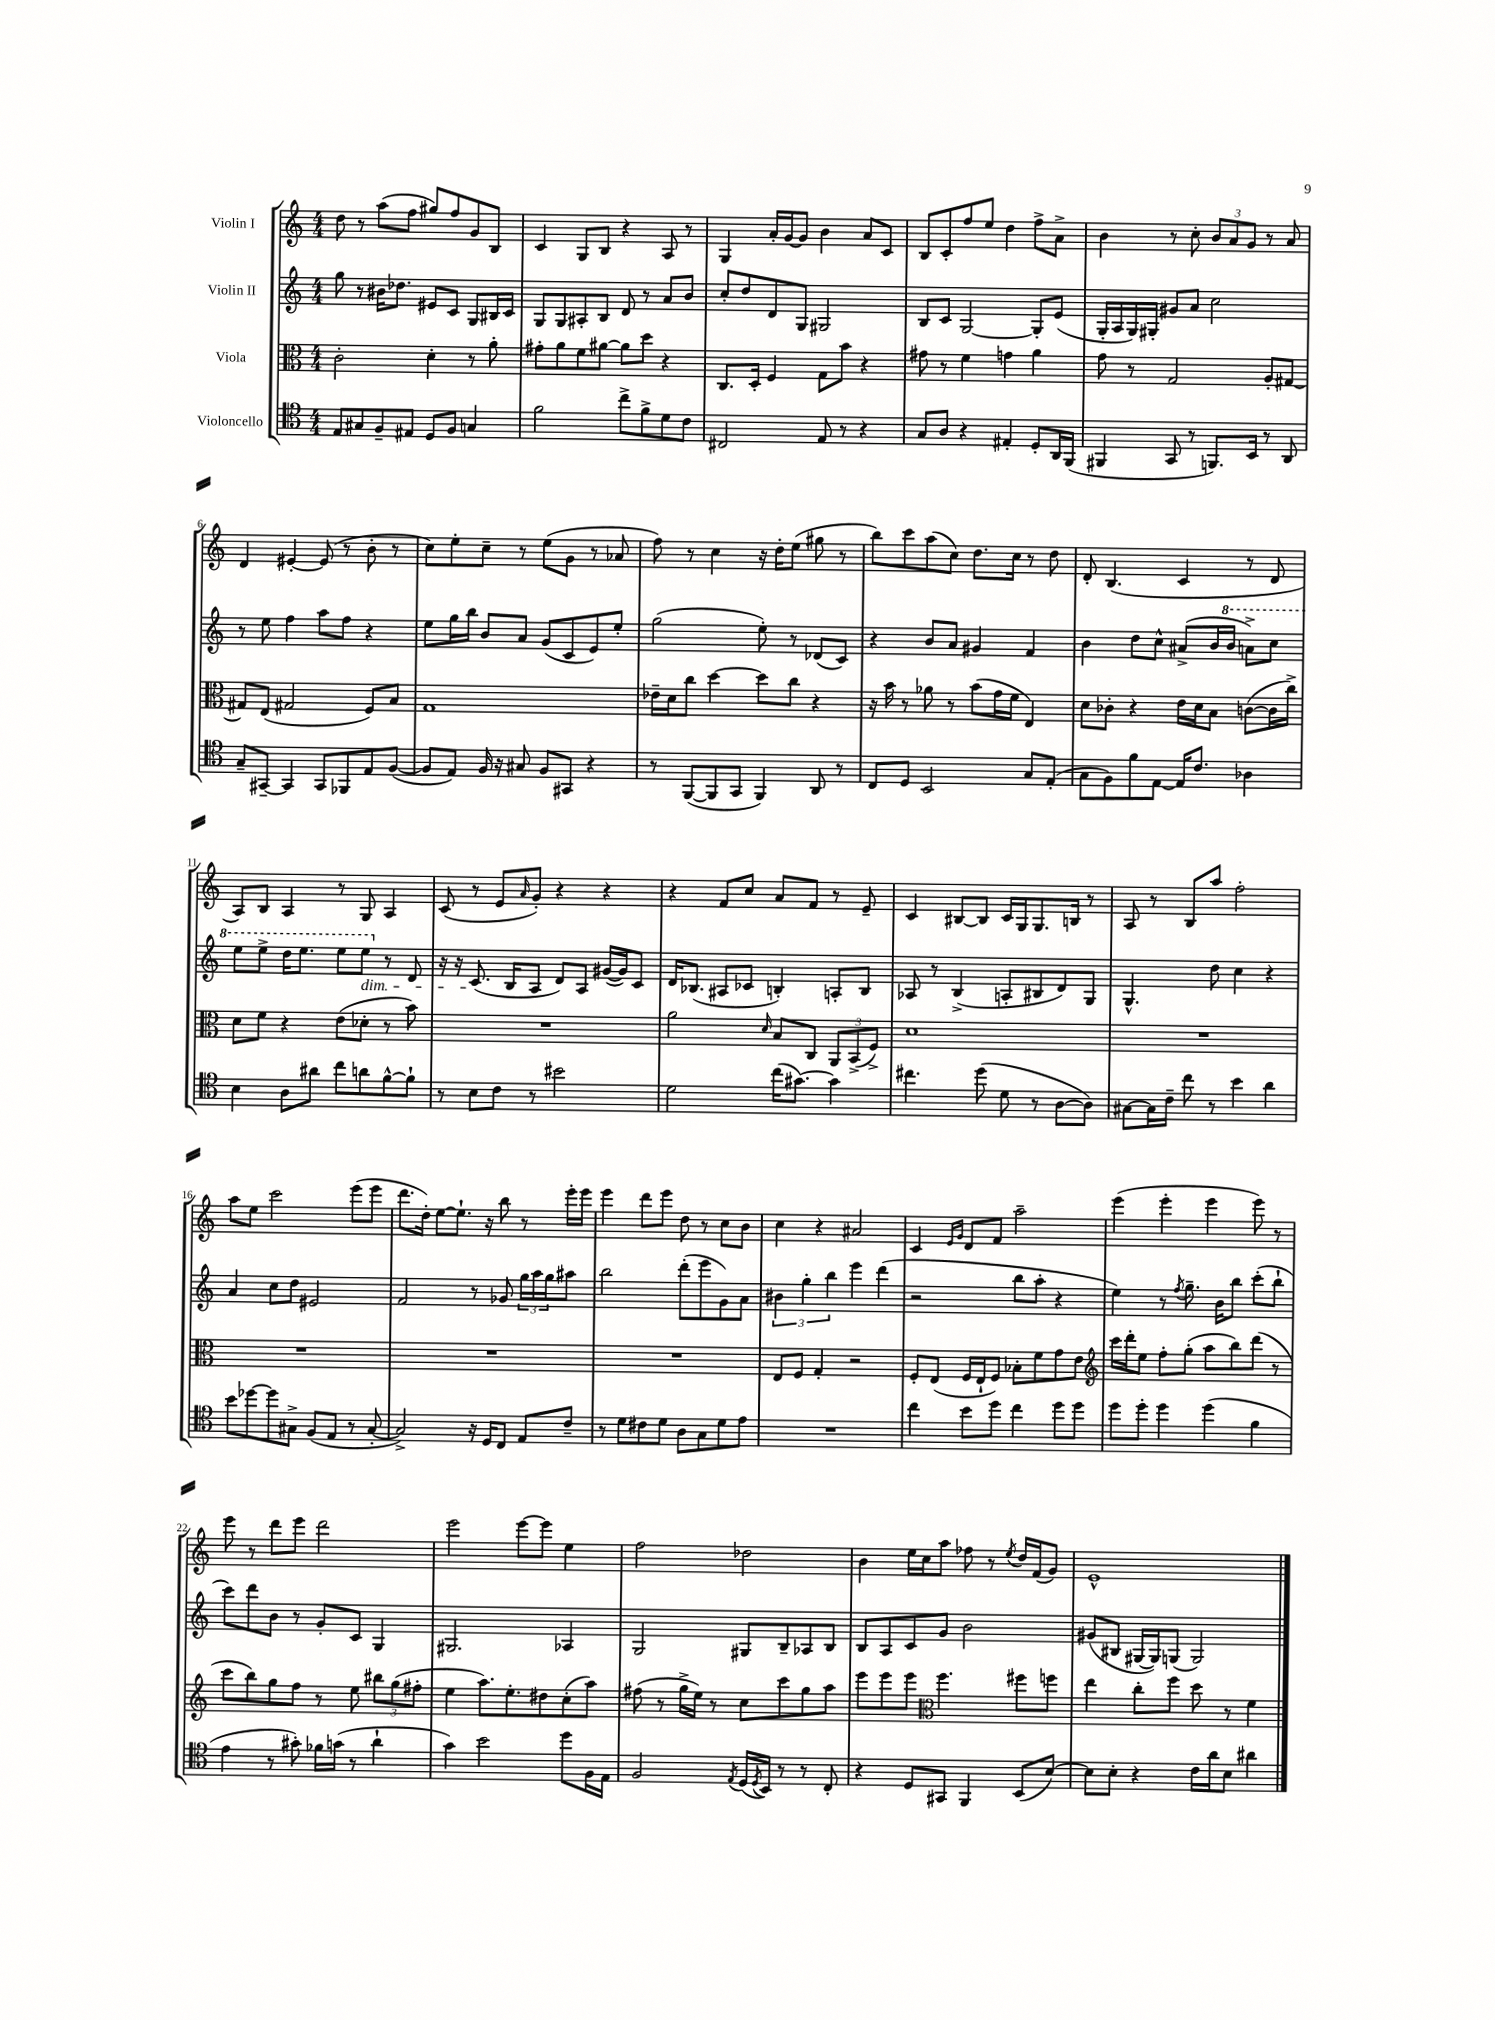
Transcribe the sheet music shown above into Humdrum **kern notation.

**kern	**kern	**kern	**kern
*part4	*part3	*part2	*part1
*staff4	*staff3	*staff2	*staff1
*I"Violoncello	*I"Viola	*I"Violin II	*I"Violin I
*clefC4	*clefC3	*clefG2	*clefG2
*k[]	*k[]	*k[]	*k[]
*M4/4	*M4/4	*M4/4	*M4/4
=1	=1	=1	=1
8E/L	2c'\	8gg\	8dd\
8G#X/	.	8r	8r
8F~/	.	16b#X\KL	(8aa\L
.	.	8.dd-X\J	.
8E#X/J	.	.	8ff\J
8D/L	4d'\	8e#X/L	8gg#X/L)
8F/J	.	8c/J	8ff/
4Gn/	8r	8G/L	8g/
.	8a'\	16B#X/L	8B/J
.	.	16c/JJ	.
=2	=2	=2	=2
2f\	8g#X'\L	8G/L	4c/
.	8a\	8G/	.
.	8f\	8A#X'/	8G/L
.	[8a#X\J	8B/J	8B/J
8cc^\L	8a#\L]	8d/	4r
8f^\	8dd\J	8r	.
8d\	4r	8a/L	8A/
8c\J	.	8b/J	8r
=3	=3	=3	=3
2C#X/	8.C/L	8cc'/L	4G/
.	.	8dd/	.
.	16D'/Jk	.	.
.	4F/	8d/	16a'/LL
.	.	.	[16g/J
.	.	8G/J	8g/J]
8E/	8G\L	2G#X/	4b\
8r	8b\J	.	.
4r	4r	.	8a/L
.	.	.	8c/J
=4	=4	=4	=4
8G/L	8g#X\	8B/L	8B/L
8A/J	8r	8c/J	8c'/
4r	4f\	[2G/	8ff/
.	.	.	8ee/J
4E#X'/	4gn\	.	4dd\
8D'/L	4a\	8G'/L]	8ff^\L
16AA/L	.	(8e/J	8a^\J
(16FF/JJ	.	.	.
=5	=5	=5	=5
4FF#X/	8g\	16G'/LL	4b\
.	.	16A/	.
.	8r	16G/)	.
.	.	16G#X'/JJ	.
8GG/	2G/	8g#X/L	8r
8r	.	8a/J	8cc'\
8.FFn/L)	.	2cc\	12b/L
.	.	.	12a/
.	.	.	12g/J
16BB/Jk	.	.	.
8r	8A'/L	.	8r
8AA/	[8G#X/J	.	8a/
!!LO:LB:g=z
=6	=6	=6	=6
8G~/L	8G#X/L]	8r	4d/
[8GG#X~/J	(8E/J	8ee\	.
4GG#/]	2G#X/	4ff\	[4e#X'/
8GG#/L	.	8aa\L	(8e#/]
8FF-X/	.	8ff\J	8r
8E/	8F/L)	4r	8b'\
([8F/J	8B/J	.	8r
=7	=7	=7	=7
8F/L]	1G	8ee\L	8cc\L)
8E/J)	.	16gg\L	8ee'\
.	.	16bb\JJ	.
16F/	.	8b/L	8cc~\J
16r	.	.	.
8G#X/	.	8a/J	8r
8F/L	.	(8g/L	(8ee\L
8GG#X/J	.	8c/	8g\J
4r	.	8e/)	8r
.	.	8ee'/J	8a-X/
=8	=8	=8	=8
8r	16e-X~\LL	(2gg\	8ff\)
.	16d\J	.	.
([8FF/L	8cc\J	.	8r
8FF/]	[4dd\	.	4cc\
8GG/J	.	.	.
4FF/)	8dd\L]	8ee'\)	16r
.	.	.	16dd'\KL
.	8cc\J	8r	(8ee\J
8AA/	4r	(8d-X/L	8gg#X\
8r	.	8c/J)	8r
=9	=9	=9	=9
8C/L	16r	4r	8bb\L)
.	16b\	.	.
8D/J	8r	.	8ccc\
2BB/	8a-X\	8b/L	(8aa\
.	8r	8a/J	8cc\J)
.	(8b\L	4g#X/	8.dd\L
.	16g\L	.	.
.	16f\JJ	.	16cc\Jk
8G/L	4E/)	4f/	8r
(8E'/J	.	.	8dd\
=10	=10	=10	=10
8G\L	8d\L	4b\	8d'/
8F\)	8c-X'\J	.	(4.B/
8f\	4r	8dd\L	.
[8E\J	.	8cc^^\J	.
16E/KL]	16e\LL	(8a#X^/L	4c/
8.c/J	16d\J	.	.
.	8B\J	16b/L	.
*	*	*8va	*
.	.	16bb/JJ	.
4A-X\	([8cn\L	8aan^\L)	8r
.	16c\L]	8ccc\J	8d/
.	16cc^\JJ)	.	.
!!LO:LB:g=z
=11	=11	=11	=11
4B\	8d\L	8eee\L	8A/L)
.	8f\J	8eee^\J	8B/J
8A\L	4r	16ddd\KL	4A/
.	.	8.eee\J	.
8a#X\J	.	.	.
8cc\L	(8e\L	8eee\L	8r
!	!	!LO:TX:b:i:t=dim.	!
8an\	8d-X'\J	8eee\J	8G/
*	*	*X8va	*
[8f^^\	8r	8r	4A/
8f`\J]	8b\)	8d/	.
=12	=12	=12	=12
8r	1r	16r	(8c/
.	.	16r	.
8B\L	.	(8.c/	8r
8c\J	.	.	8e/L
.	.	16B/KL	.
.	.	.	16qqa/
8r	.	8A/J	8g'/J)
2b#X\	.	8d/L)	4r
.	.	8A/J	.
.	.	([16g#X/LL	4r
.	.	16g#/J])	.
.	.	8c/J	.
=13	=13	=13	=13
2d\	2a\	16d/KL	4r
.	.	(8.B-X/J	.
.	.	8A#X/L	8f/L
.	.	8c-X/J	8cc/J
.	16qqd/	.	.
(16cc\KL	8B/L	4Bn'/)	8a/L
[8.g#X\J)	.	.	.
.	8C/J	.	8f/J
4g#\]	12AA/L	8An'/L	8r
.	(12BB^/	.	.
.	.	8B/J	8e~/
.	12F^/J)	.	.
=14	=14	=14	=14
4.cc#X\	1d	8A-X/	4c/
.	.	8r	.
.	.	(4B^/	[8B#X/L
(8dd\	.	.	8B#/J]
8d\	.	8An'/L	16c/LL
.	.	.	16G/J
8r	.	8B#X/	8.G/
[8A\L	.	8d/)	.
.	.	.	16Bn/Jk
8A\J])	.	8G/J	8r
=15	=15	=15	=15
[8G#X\L	1r	4.G^^/	8A/
16G#\L]	.	.	8r
16c~\JJ	.	.	.
8cc\	.	.	8B/L
8r	.	8dd\	8aa/J
4b\	.	4cc\	2ff'\
4a\	.	4r	.
!!LO:LB:g=z
=16	=16	=16	=16
8b\L	1r	4a/	8aa\L
[8dd-X\	.	.	8ee\J
8dd-\]	.	8cc\L	2ccc\
8G#X^\J	.	8dd\J	.
(8F/L	.	2e#X/	.
8E/J	.	.	.
8r	.	.	(8eee\L
[8G#'/	.	.	8eee\J
=17	=17	=17	=17
2G#^/])	1r	2f/	8.ddd\L
.	.	.	16dd'\Jk)
.	.	.	[8ee\L
.	.	.	8.ee`\J]
16r	.	8r	.
16D/KL	.	.	16r
8C/J	.	8g-X/	8bb\
8E/L	.	24gg\LL	8r
.	.	24aa\	.
.	.	24gg\J	.
8c~/J	.	8aa#X\J	16eee'\LL
.	.	.	16eee\JJ
=18	=18	=18	=18
8r	1r	2bb\	4eee\
8d\L	.	.	.
8c#X\	.	.	8ddd\L
8d\J	.	.	8eee\J
8A\L	.	(8ddd'\L	8dd\
8G\	.	8eee\	8r
8d\	.	8g\)	8cc\L
8e\J	.	8a\J	8b\J
=19	=19	=19	=19
1r	8E/L	6b#X\	4cc\
.	8F/J	.	.
.	.	6gg'\	.
.	4G'/	.	4r
.	.	6bb\	.
.	2r	4eee\	2a#X/
.	.	(4ddd\	.
=20	=20	=20	=20
4cc\	8F'/L	2r	4c/
.	(8E/J	.	.
.	.	.	16qqe/LL
.	.	.	16qqg/JJ
8b\L	16F/LL	.	8d/L
.	16E`/J	.	.
8dd\J	8F/J)	.	8f/J
4cc\	8B-X'\L	8bb\L	2aa~\
.	8f\	8aa'\J	.
8dd\L	8g\	4r	.
8dd\J	8e\J	.	.
=21	=21	=21	=21
*	*clefG2	*	*
8dd\L	16ccc\LL	4ee\)	(4eee\
.	16ddd'\J	.	.
8dd'\J	8ee\J	.	.
4dd\	8ff'\L	8r	4eee'\
.	.	8qff/	.
.	(8gg'\J	8.gg~\	.
(4dd\	8aa\L	.	4eee\
.	.	16b\KL	.
.	8bb\)	8bb\J	.
4f\	(8ddd\J	(8ccc'\L	8eee\)
.	8r	8bb`\J	8r
!!LO:LB:g=z
=22	=22	=22	=22
4e\	8ccc\L	8ccc\L)	8eee\
.	8bb\)	8ddd\	8r
8r	8gg\	8b\J	8ddd\L
8g#X'\)	8ff\J	8r	8eee\J
16f-X\LL	8r	8g'/L	2ddd\
(16gn\JJ	.	.	.
8r	8ee\	8c/J	.
4a`\	12bb#X\L	4G/	.
.	(12gg\	.	.
.	12ff#X'\J	.	.
=23	=23	=23	=23
4g\)	4ee\	2.G#X/	2eee\
2b\	8.aa\L)	.	.
.	8.ee'\	.	.
.	.	.	[8eee\L
.	8dd#X\	.	8eee\J]
8dd\L	(8cc'\	4A-X/	4ee\
16F\L	8aa\J)	.	.
16E\JJ	.	.	.
=24	=24	=24	=24
2F/	(8ff#X\	2G/	2ff\
.	8r	.	.
.	16gg^\LL	.	.
.	16ee\JJ)	.	.
.	8r	.	.
8qE/	.	.	.
(16D/LL	8cc\L	8G#X/L	2dd-X\
8qD/	.	.	.
16BB/JJ)	.	.	.
8r	8ccc\	8B~/	.
8r	8gg\	8A-X/	.
8C'/	8aa\J	8B/J	.
=25	=25	=25	=25
4r	8eee\L	8B/L	4b\
.	8eee\	8A/	.
8D/L	8eee\J	8c/	16ee\LL
.	.	.	16cc\J
*	*clefC3	*	*
8GG#X/J	4.ff\	8g/J	8aa\J
4FF/	.	2b\	8ff-X\
.	.	.	8r
.	.	.	8qee/
(8BB/L	8ff#X\L	.	16dd/LL
.	.	.	(16f/J
[8B/J)	8ffn\J	.	8g/J)
=26	=26	=26	=26
8B\L]	4ee\	(8g#X/L	1e^^
8B'\J	.	8B#X/J	.
4r	8cc'\L	[16G#X/LL	.
.	.	16G#/J])	.
.	8ff\J	(8Gn/J	.
16c\LL	8dd\	2G/)	.
16a\J	.	.	.
8B\J	8r	.	.
4a#X\	4f\	.	.
==	==	==	==
*-	*-	*-	*-
